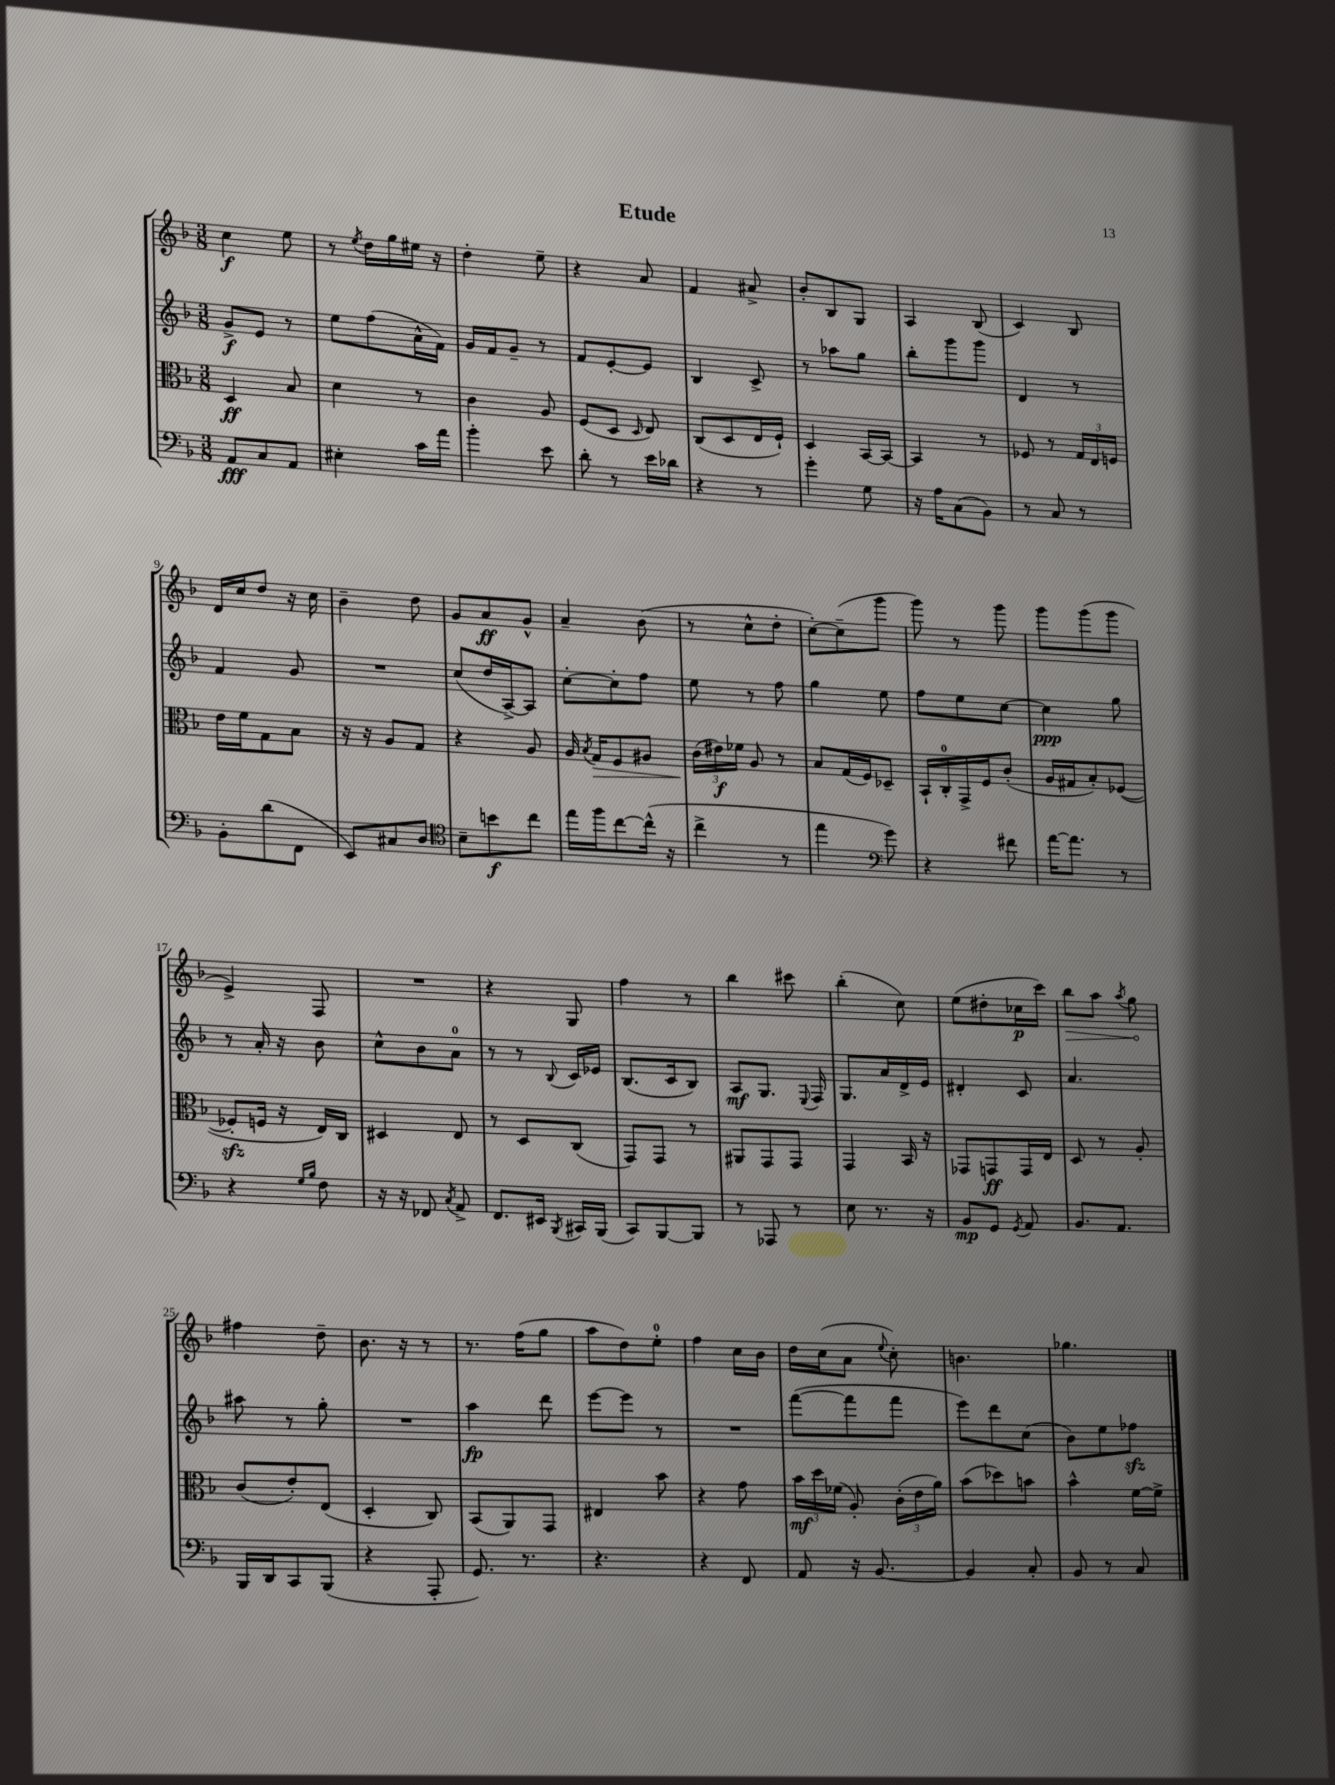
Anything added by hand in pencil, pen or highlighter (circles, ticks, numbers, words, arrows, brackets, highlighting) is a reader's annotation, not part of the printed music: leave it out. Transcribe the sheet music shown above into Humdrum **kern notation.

**kern	**dynam	**kern	**dynam	**kern	**dynam	**kern	**dynam
*part4	*part4	*part3	*part3	*part2	*part2	*part1	*part1
*staff4	*staff4	*staff3	*staff3	*staff2	*staff2	*staff1	*staff1
*clefF4	*	*clefC3	*	*clefG2	*	*clefG2	*
*k[b-]	*	*k[b-]	*	*k[b-]	*	*k[b-]	*
*M3/8	*	*M3/8	*	*M3/8	*	*M3/8	*
=1	=1	=1	=1	=1	=1	=1	=1
8AA/L	fff	4D/	ff	8g^/L	f	4cc\	f
8C/	.	.	.	8e/J	.	.	.
8AA/J	.	8B-/	.	8r	.	8ee\	.
=2	=2	=2	=2	=2	=2	=2	=2
4E#X'\	.	4d\	.	8ee\L	.	8r	.
.	.	.	.	.	.	8qee/	.
.	.	.	.	(8ff\	.	16dd\LL	.
.	.	.	.	.	.	16gg\	.
16c\LL	.	8r	.	16a^^\L	.	16ee#X\JJ	.
16a\JJ	.	.	.	16f\JJ)	.	16r	.
=3	=3	=3	=3	=3	=3	=3	=3
4b-'\	.	4c\	.	16g/LL	.	4dd'\	.
.	.	.	.	16f/J	.	.	.
.	.	.	.	8g~/J	.	.	.
8e\	.	8A/	.	8r	.	8ee~\	.
=4	=4	=4	=4	=4	=4	=4	=4
8d'\	.	(8F/L	.	8f/L	.	4r	.
8r	.	8D/J	.	[8e'/	.	.	.
.	.	16qqD/	.	.	.	.	.
16e\LL	.	8E/)	.	8e/J]	.	8a/	.
16d-X\JJ	.	.	.	.	.	.	.
=5	=5	=5	=5	=5	=5	=5	=5
4r	.	(8C/L	.	4B-/	.	4f/	.
.	.	8D/	.	.	.	.	.
8r	.	16E/L	.	8c^/	.	8a#X^/	.
.	.	16F`/JJ)	.	.	.	.	.
=6	=6	=6	=6	=6	=6	=6	=6
4g'\	.	4D/	.	8r	.	8b-'/L	.
.	.	.	.	8aa-X\L	.	8B-/	.
8G\	.	[16BB-/LL	.	8gg\J	.	8G/J	.
.	.	16BB-/JJ_	.	.	.	.	.
=7	=7	=7	=7	=7	=7	=7	=7
16r	.	4BB-/]	.	8bb-'\L	.	4A/	.
16A\KL	.	.	.	.	.	.	.
(8C\	.	.	.	8ggg\	.	.	.
8BB-\J)	.	8r	.	8ggg\J	.	(8B-/	.
=8	=8	=8	=8	=8	=8	=8	=8
8r	.	8F-X/	.	4d/	.	4c/)	.
8C/	.	8r	.	.	.	.	.
8r	.	24G/LL	.	8r	.	8B-/	.
.	.	24E/	.	.	.	.	.
.	.	24Fn/JJ	.	.	.	.	.
!!LO:LB:g=z
=9	=9	=9	=9	=9	=9	=9	=9
8BB-'\L	.	16e\LL	.	4f/	.	16d/LL	.
.	.	16f\J	.	.	.	16cc/J	.
(8d\	.	8G\	.	.	.	8dd/J	.
8FF\J	.	8B-\J	.	8g/	.	16r	.
.	.	.	.	.	.	16cc\	.
=10	=10	=10	=10	=10	=10	=10	=10
8EE/L)	.	16r	.	4.r	.	4b-~\	.
.	.	16r	.	.	.	.	.
8C#X/	.	8A/L	.	.	.	.	.
8D/J	.	8G/J	.	.	.	8dd\	.
=11	=11	=11	=11	=11	=11	=11	=11
*clefC4	*	*	*	*	*	*	*
8B-~\L	.	4r	.	(8cc/L	.	8g/L	.
8bn\	f	.	.	16dd/L	.	8a/	ff
.	.	.	.	[16A^/J)	.	.	.
8cc\J	.	8A/	.	8A/J]	.	8g^^/J	.
=12	=12	=12	=12	=12	=12	=12	=12
16ee\LL	.	16A/	.	[8cc'\L	.	4a~/	.
.	.	8qB-/	.	.	.	.	.
!	!	!	!LO:HP:b	!	!	!	!
16ff\J	.	16G/KL	>	.	.	.	.
[8cc\	.	8F/	.	8cc'\]	.	.	.
(16cc^^\Jk]	.	8A#X/J	.	8ff\J	.	(8b-\	.
16r	.	.	.	.	.	.	.
=13	=13	=13	=13	=13	=13	=13	=13
4cc^\	.	(24c\LL	.	8ee\	.	8r	.
.	.	24e#X\)	] f	.	.	.	.
.	.	24f-X\JJ	.	.	.	.	.
.	.	8A/	.	8r	.	8cc^^\L	.
8r	.	8r	.	8ff\	.	8dd'\J	.
=14	=14	=14	=14	=14	=14	=14	=14
4ee\	.	8B-/L	.	4gg\	.	[8cc'\L)	.
.	.	(16G/L	.	.	.	(8cc~\]	.
.	.	16F/J)	.	.	.	.	.
*clefF4	*	*	*	*	*	*	*
8g\)	.	8D-X~/J	.	8ee\	.	8ggg\J	.
=15	=15	=15	=15	=15	=15	=15	=15
4r	.	16BB-`/LL	.	8ff\L	.	8ggg\)	.
.	.	16C'/	.	.	.	.	.
.	.	16GG^/	.	8ee\	.	8r	.
.	.	16F/J	.	.	.	.	.
8f#X\	.	(8c'/J	.	[8cc\J	.	8ggg\	.
=16	=16	=16	=16	=16	=16	=16	=16
[16a\KL	.	16A/LL	.	4cc\]	ppp	8ggg\L	.
8.a\J]	.	16G#X/J	.	.	.	.	.
.	.	8B-'/)	.	.	.	(8ggg\	.
8r	.	([8F-X/J	.	8gg\	.	8ggg\J	.
!!LO:LB:g=z
=17	=17	=17	=17	=17	=17	=17	=17
4r	.	8F-Xzz'/L]	.	8r	.	4e^/)	.
.	.	16Fn/Jk	.	16a'/	.	.	.
.	.	16r	.	16r	.	.	.
16qqG/LL	.	.	.	.	.	.	.
16qqB-/JJ	.	.	.	.	.	.	.
8F\	.	16E/LL)	.	8b-\	.	8F/	.
.	.	16C/JJ	.	.	.	.	.
=18	=18	=18	=18	=18	=18	=18	=18
16r	.	4D#X/	.	8cc^^\L	.	4.r	.
16r	.	.	.	.	.	.	.
8FF-X/	.	.	.	8b-\	.	.	.
8qC/	.	.	.	.	.	.	.
8AA^/	.	8E/	.	8a\J	.	.	.
=19	=19	=19	=19	=19	=19	=19	=19
8.FF/L	.	8r	.	8r	.	4r	.
.	.	8D/L	.	8r	.	.	.
16EE#X/Jk	.	.	.	.	.	.	.
8qBBB-/	.	.	.	8qqB-/	.	.	.
16CC#X/LL	.	(8C/J	.	16c/LL	.	8G/	.
(16BBB-/JJ	.	.	.	16e-X/JJ	.	.	.
=20	=20	=20	=20	=20	=20	=20	=20
8CC/L)	.	8GG/L)	.	(8.B-/L	.	4ff\	.
[8BBB-/	.	8GG/J	.	.	.	.	.
.	.	.	.	16c/k	.	.	.
8BBB-/J]	.	8r	.	8B-/J)	.	8r	.
=21	=21	=21	=21	=21	=21	=21	=21
8r	.	8AA#X/L	.	8A/L	mf	4bb-\	.
8AAA-X/	.	8GG/	.	8.G/J	.	.	.
8r	.	8GG/J	.	.	.	8ccc#X\	.
.	.	.	.	8qqE/	.	.	.
.	.	.	.	16F/	.	.	.
=22	=22	=22	=22	=22	=22	=22	=22
8E\	.	4GG/	.	8.G/L	.	(4bb-'\	.
8.r	.	.	.	.	.	.	.
.	.	.	.	16a/L	.	.	.
.	.	16BB-/	.	16d^/	.	8cc\)	.
16r	.	16r	.	16e/JJ	.	.	.
=23	=23	=23	=23	=23	=23	=23	=23
8BB-/L	mp	8GG-X/L	.	4d#X'/	.	(8ee\L	.
8GG/J	.	8GGn/	ff	.	.	8dd#X'\	.
8qGG/	.	.	.	.	.	.	.
8AA/	.	16GG/L	.	8c/	.	16cc-X\L	p
.	.	16E/JJ	.	.	.	16ccc\JJ)	.
=24	=24	=24	=24	=24	=24	=24	=24
!	!	!	!	!	!	!	!LO:HP:b
8.BB-/L	.	8D/	.	4.a/	.	8bb-\L	>
.	.	8r	.	.	.	8aa\J	.
8.AA/J	.	.	.	.	.	.	.
.	.	.	.	.	.	8qaa/	.
.	.	8A'/	.	.	.	8gg\	.
.	.	.	.	.	.	.	]
!!LO:LB:g=z
=25	=25	=25	=25	=25	=25	=25	=25
16BBB-/LL	.	(8c/L	.	8aa#X\	.	4ff#X\	.
16DD/J	.	.	.	.	.	.	.
8CC/	.	8e'/)	.	8r	.	.	.
(8BBB-/J	.	(8E/J	.	8gg'\	.	8dd~\	.
=26	=26	=26	=26	=26	=26	=26	=26
4r	.	4D'/	.	4.r	.	8.b-\	.
.	.	.	.	.	.	16r	.
8AAA'/	.	8C/)	.	.	.	8r	.
=27	=27	=27	=27	=27	=27	=27	=27
8.GG/)	.	(8BB-/L	.	4aa\	fp	8.r	.
.	.	8AA/)	.	.	.	.	.
8.r	.	.	.	.	.	(16ff\KL	.
.	.	8GG/J	.	8ddd\	.	8gg\J	.
=28	=28	=28	=28	=28	=28	=28	=28
4.r	.	4E#X/	.	[8eee\L	.	8aa\L	.
.	.	.	.	8eee\J]	.	8dd\)	.
.	.	8b-\	.	8r	.	8ee'\J	.
=29	=29	=29	=29	=29	=29	=29	=29
4r	.	4r	.	4.r	.	4ff\	.
8FF/	.	8g\	.	.	.	16cc\LL	.
.	.	.	.	.	.	16b-\JJ	.
=30	=30	=30	=30	=30	=30	=30	=30
8AA/	.	24b-\LL	mf	([8fff\L	.	16dd\LL	.
.	.	24dd\	.	.	.	.	.
.	.	.	.	.	.	(16cc\J	.
.	.	(24f-X\JJ	.	.	.	.	.
16r	.	8A'/)	.	8fff\]	.	8a\J	.
[8.BB-/	.	.	.	.	.	.	.
.	.	.	.	.	.	8qqee/	.
.	.	(24c'\LL	.	8fff\J	.	8cc'\)	.
.	.	24e\	.	.	.	.	.
.	.	24a\JJ)	.	.	.	.	.
=31	=31	=31	=31	=31	=31	=31	=31
4BB-/]	.	(8b-\L	.	8eee\L)	.	4.bn\	.
.	.	8dd-X\)	.	8ddd\	.	.	.
8C'/	.	8bn\J	.	(8cc\J	.	.	.
=32	=32	=32	=32	=32	=32	=32	=32
8BB-/	.	4b-^^\	.	8b-\L)	.	4.gg-X\	.
8r	.	.	.	8ee\	.	.	.
8C/	.	[16f\LL	.	8ff-Xzz\J	.	.	.
.	.	16f^\JJ]	.	.	.	.	.
==	==	==	==	==	==	==	==
*-	*-	*-	*-	*-	*-	*-	*-
